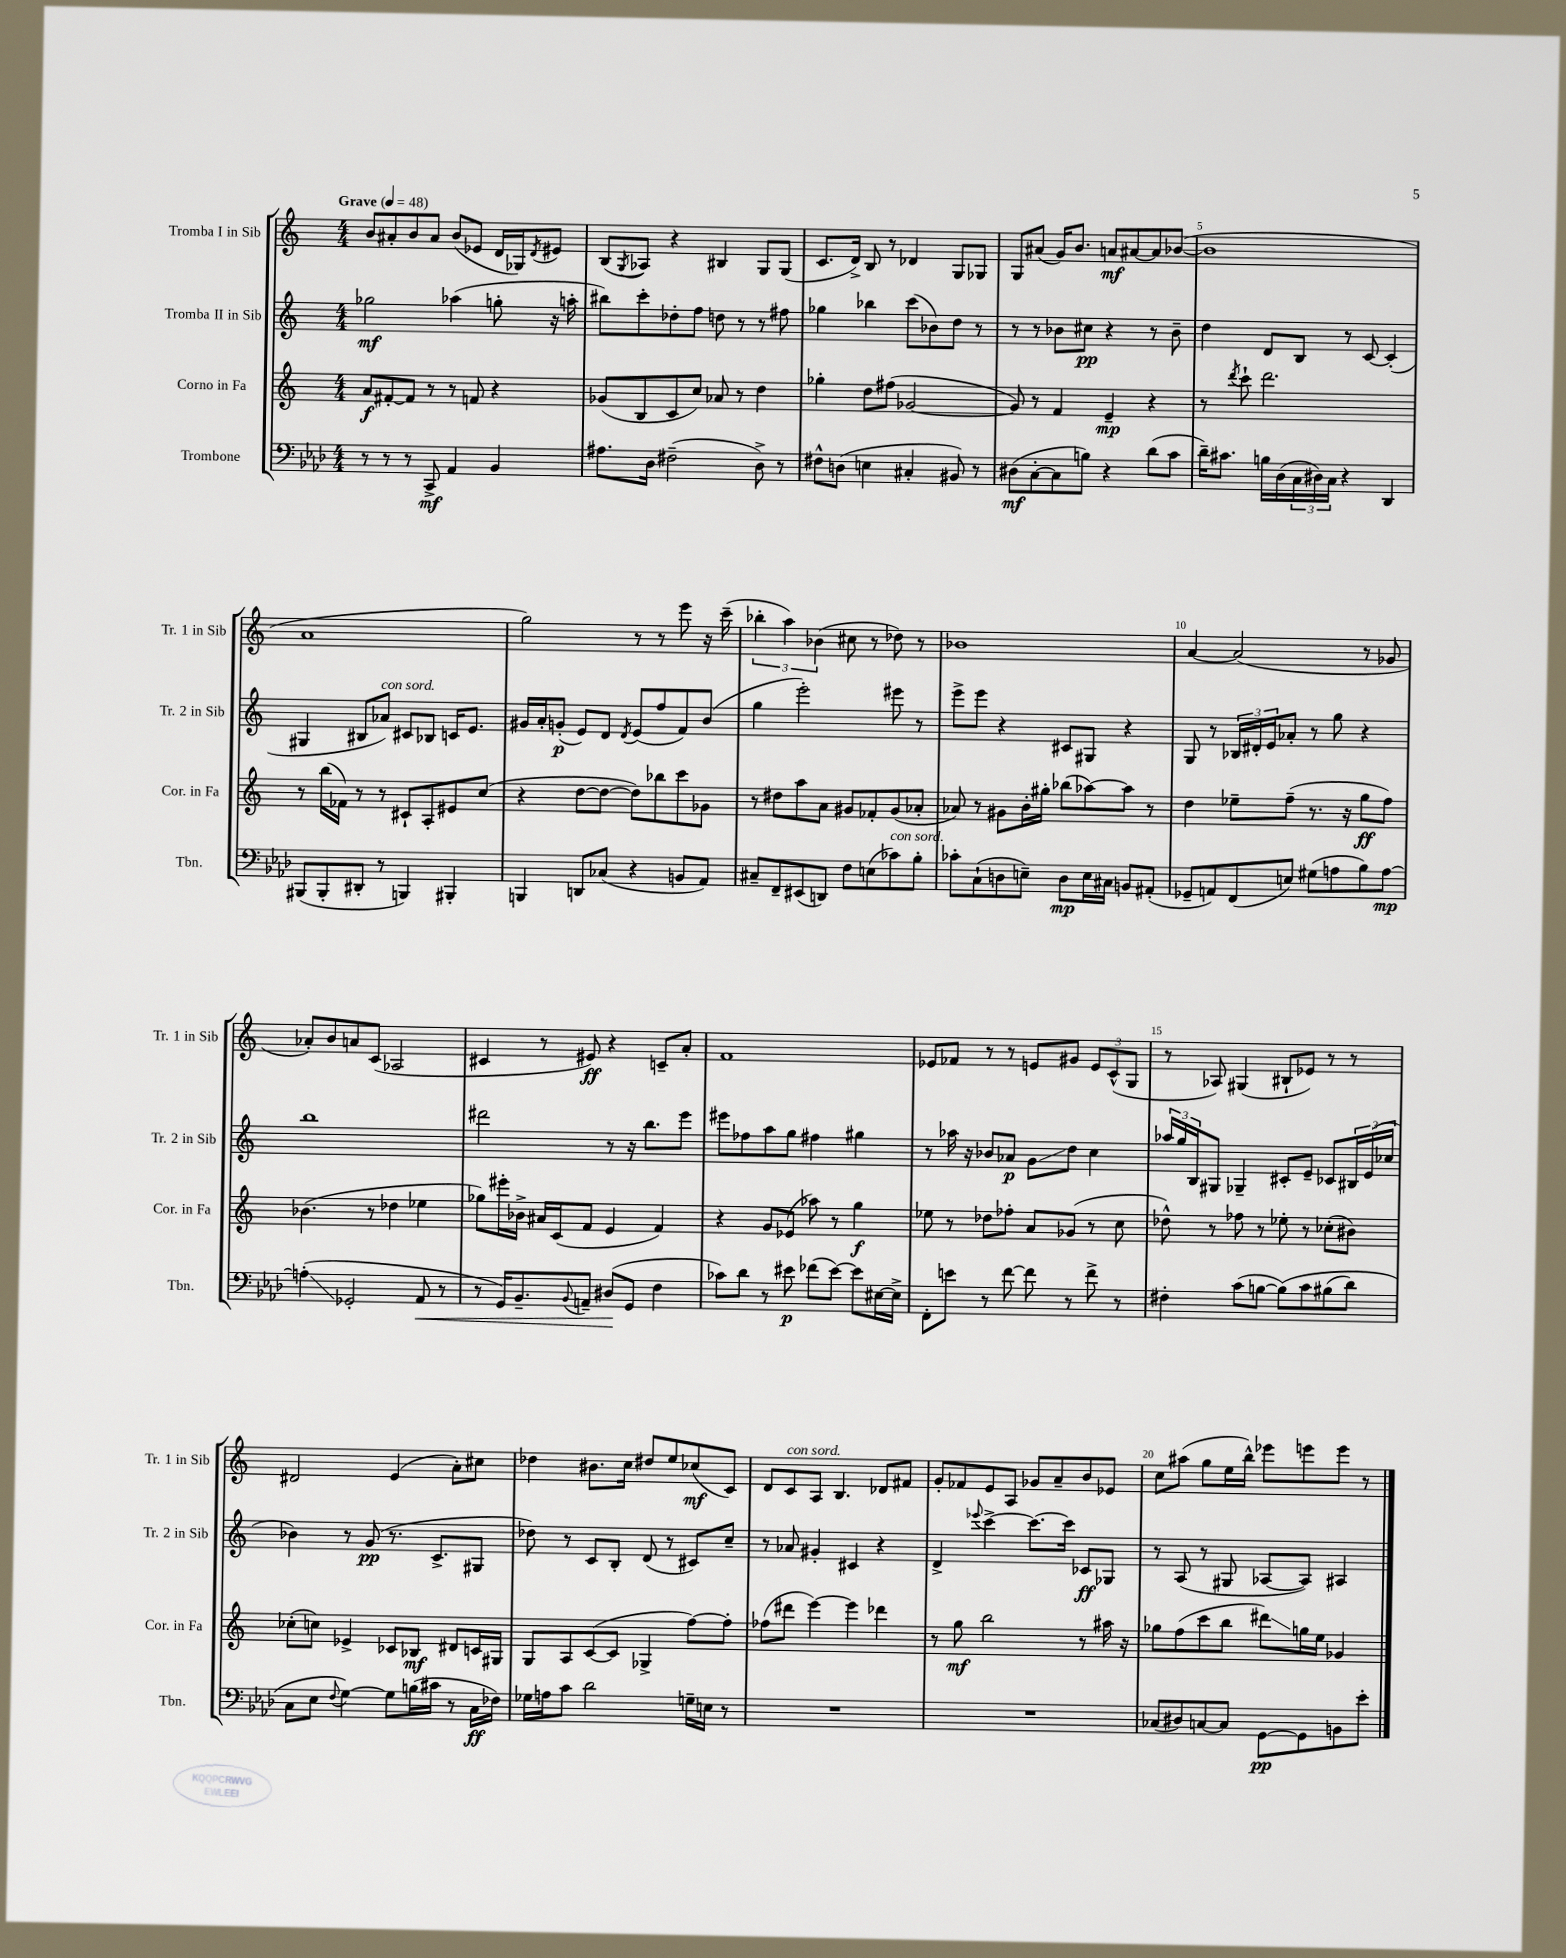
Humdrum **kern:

**kern	**kern	**kern	**kern
*staff4	*staff3	*staff2	*staff1
*clefF4	*clefG2	*clefG2	*clefG2
*k[b-e-a-d-]	*k[]	*k[]	*k[]
*M4/4	*M4/4	*M4/4	*M4/4
*MM48	*MM48	*MM48	*MM48
8r	8a	2gg-	8b
8r	[8f#'	.	8a#'
8r	8f#]	.	8b
8CC^	8r	.	8a#
4AA-	8r	(4aa-	(8b
.	8f	.	8e-
4BB-	4r	8gg'	16d
.	.	.	16G-)
.	.	.	8qd
.	.	16r	8e#
.	.	16aa'	.
=	=	=	=
8.A#	(8g-	8bb#)	(8B
.	.	.	8qG
.	8B	8ccc'	8A-)
16D-	.	.	.
(2F#~	8c	8dd-'	4r
.	8cc)	8ff	.
.	8a-	8dd	4B#
.	8r	8r	.
8D-^)	4dd	8r	8G
8r	.	8ff#	(8G
=	=	=	=
8F#^^	4gg-'	4gg-	8.c
(8D	.	.	.
.	.	.	16d^)
4E	8dd	4bb-	8B
.	(8ff#	.	8r
4C#'	[2g-	(8ccc	4d-
.	.	8b-)	.
8BB#)	.	8dd	8G
8r	.	8r	8G-
=	=	=	=
(8D#	8g-])	8r	8G
[8C'	8r	8r	(8a#
8C]	4f	8b-	16g)
.	.	.	8.b
8B)	.	8cc#	.
4r	4e~	4r	8a
.	.	.	[8a#
(8d-	4r	8r	8a#]
8c	.	8b-~	([8b-
=	=	=	=
16d-~)	8r	4dd	1b-]
8.c#	.	.	.
.	8qddd	.	.
.	8ccc`	.	.
16B	2.ddd	8d	.
(16D-	.	.	.
24C	.	8B	.
24D#)	.	.	.
24C	.	.	.
4r	.	8r	.
.	.	[8c	.
4DD-	.	(4c']	.
=	=	=	=
(8BBB#	8r	4G#	1a
8BBB#'	(16bb	.	.
.	16f-)	.	.
8DD#'	8r	8B#	.
8r	8r	8a-)	.
4BBB)	8c#`	8c#	.
.	8A'	8B-	.
4BBB#'	8e#	16c	.
.	.	8.e	.
.	(8cc	.	.
=	=	=	=
4BBB	4r	16g#	2gg)
.	.	16a'	.
.	.	(8g'	.
8DD	[8dd	8e)	.
(8C-	8dd_	8d	.
.	.	8qd	.
4r	8dd])	(8e	8r
.	8bb-	8ff	8r
8BB	8ccc	8f)	8eee
8AA-)	8g-	(8b	16r
.	.	.	(16ccc~
=	=	=	=
8C#~	8r	4gg	6bb-'
8FF~	8dd#	.	.
.	.	.	6aa)
(8EE#	8aa	2eee')	.
.	.	.	(6b-
8DD)	8a	.	.
8F	8g#	.	8cc#
(8E	8f-'	.	8r
8c-)	(8g#	8eee#	8dd-)
8B-'	8a-'	8r	8r
=	=	=	=
8c-'	8a-)	8eee^	1b-
(8C`	8r	8eee	.
8D	8g#	4r	.
8E~)	16b'	.	.
.	16gg#'	.	.
8D	(8bb-	8c#	.
16E	[8aa-)	8G#	.
16C#	.	.	.
8BB	8aa-]	4r	.
(8AA#'	8r	.	.
=	=	=	=
8GG-~	4dd	8G	[4a
8AA)	.	8r	.
(8FF	8ee-~	24B-	(2a]
.	.	24d#'	.
.	.	24e	.
8E)	(8ff~	8a-'	.
(8G#	8.r	8r	.
8A	.	8gg	.
.	16r	.	.
8B-)	8gg	4r	8r
[8A	8ff)	.	8g-
=	=	=	=
(4A']	(4.b-	1bb	8a-')
.	.	.	8b
2GG-'	.	.	8a
.	8r	.	(8c
.	4dd-	.	2A-
8AA-	4ee-	.	.
8r	.	.	.
=	=	=	=
8r	8gg-)	2ddd#	4c#
16GG)	16eee#'	.	.
8.BB-~	16b-^	.	.
.	16a#	.	8r
.	(16c	.	.
8qqBB-	.	.	.
8AA~	8f	.	8e#)
(8D#	4e	8r	4r
8GG	.	16r	.
.	.	8.bb	.
4F	4f)	.	8c~
.	.	8eee	8a'
=	=	=	=
8c-)	4r	8eee#	1f
8d-	.	8ff-	.
8r	8g	8aa	.
8e#	(8e-	8gg	.
(8f-	8aa-)	4ff#	.
[8e#)	8r	.	.
8e#]	4gg	4gg#	.
[16E#	.	.	.
16E#^]	.	.	.
=	=	=	=
8FF'	8ee-	8r	8e-
8e	8r	16aa-	8f-
.	.	16r	.
8r	8dd-	8b-	8r
[8f	8ff-'	8a-	8r
8f]	8a	8g	8e
8r	(8g-	8dd	8g#
8f^	8r	4cc	12e
.	.	.	(12c^^
8r	8cc	.	.
.	.	.	12G
=	=	=	=
4F#'	8dd-^^)	24aa-	8r
.	.	24gg	.
.	.	24B	.
.	8r	8G#	8A-)
(8c	8ff-	4G-~	(4G#
[8B	8r	.	.
&(8B])	8ee-'	8c#'	8B#`
8c	8r	8e~	8e-)
(8B#	(8cc-'	8c-	8r
8d-)	8b#)	24B#	8r
.	.	(24e	.
.	.	24cc-	.
=	=	=	=
8C	(8cc-'	4b-)	2d#
8E-	8cc)	.	.
8qqF	.	.	.
[4G&)	4e-^	8r	.
.	.	(8g	.
8G]	8c-	8.r	(4e
(16B	8B-	.	.
16c#	.	8.c^	.
8r	8d#	.	8a')
16C	16c	8G#	8cc#
16F-)	16G#	.	.
=	=	=	=
16G-	8G	8dd-)	4dd-
16A	.	.	.
8c	8A	8r	.
2d-	([8c	8c	8.b#
.	8c]	8B'	.
.	.	.	16cc
.	4G-^	(8d	8dd#
.	.	8r	8ee
16G~	[8ff)	8c#)	(8cc-
16E	.	.	.
8r	8ff']	8cc~	8c)
=	=	=	=
1r	(8ff-	8r	8d
.	8ddd#	8a-	8c
.	[4eee)	4g#'	8A
.	.	.	4.B
.	4eee]	4c#	.
.	4ddd-	4r	8d-
.	.	.	8f#
=	=	=	=
1r	8r	4d^	8g'
.	8gg	.	8f-
.	.	8qqeee-	.
.	2bb	[4ccc^	8e
.	.	.	8A
.	.	8.ccc_	8g-
.	.	.	8a~
.	.	16ccc]	.
.	8r	8c-	8b
.	16aa#	8G-	8e-
.	16r	.	.
=	=	=	=
(8C-	8gg-	8r	8cc
8D#)	(8ff	(8A	(8aa#
[8C	8ccc	8r	8gg
8C]	8bb	8G#	16ee
.	.	.	16bb^^)
[8GG	8ddd#)	[8A-	8eee-
8GG]	16gg	8A-])	8eee
.	16ee	.	.
8BB	4g-	4A#	8eee
8e-'	.	.	8r
==	==	==	==
*-	*-	*-	*-
